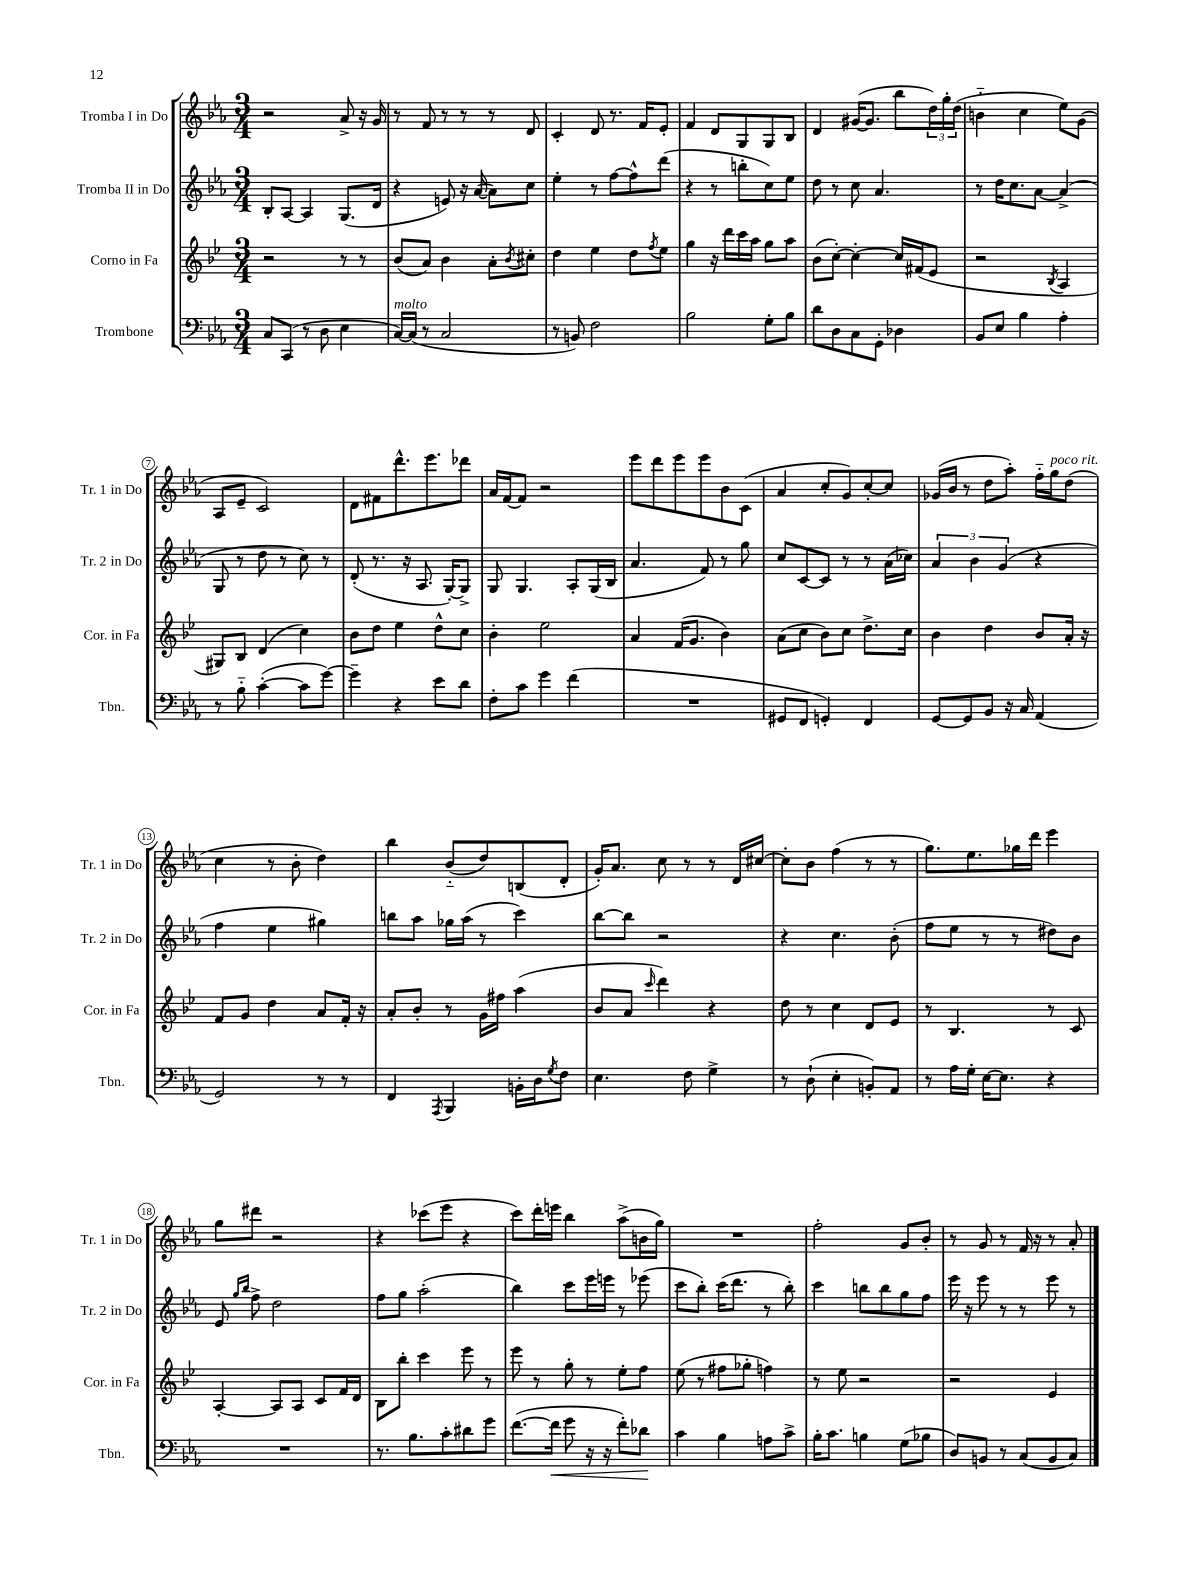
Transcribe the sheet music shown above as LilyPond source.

<<
\new StaffGroup <<
\new Staff = "s0" \with { instrumentName = "Tromba I in Do" shortInstrumentName = "Tr. 1 in Do" } {
    \clef treble \key ees \major \numericTimeSignature \time 3/4
    r2 aes'8-> r16 g'16 |
    r8 f'8 r8 r8 r8 d'8 |
    c'4-. d'8 r8. f'16 ees'8-. |
    f'4 d'8 g8 g8 bes8 |
    d'4 gis'16~( gis'8. bes''8 \tuplet 3/2 { d''16) g''16-. d''16( } |
    b'4-_ c''4 ees''8) g'8( |
    aes8 ees'8-- c'2) |
    d'8 fis'8 d'''8.-^ ees'''8. des'''8 |
    aes'16 f'16~ f'8 r2 |
    ees'''8 d'''8 ees'''8 ees'''8 bes'8 c'8( |
    aes'4 c''8-. g'8) c''8~-. c''8 |
    ges'16( bes'16 r8 d''8 aes''8-.) f''16-_ g''16^\markup { \italic "poco rit." } d''8( |
    c''4 r8 bes'8-. d''4) |
    bes''4 bes'8-_( d''8) b8( d'8-. |
    g'16-.) aes'8. c''8 r8 r8 d'16 cis''16~ |
    cis''8-. bes'8 f''4( r8 r8 |
    g''8.) ees''8. ges''16 d'''16 ees'''4 |
    g''8 dis'''8 r2 |
    r4 ces'''8( ees'''8 r4 |
    c'''8) d'''16-. e'''16 bes''4 aes''8->( b'16 g''16) |
    R2. |
    f''2-. g'8 bes'8-. |
    r8 g'8 r8 f'16 r16 r8 aes'8-. \bar "|." |
}
\new Staff = "s1" \with { instrumentName = "Tromba II in Do" shortInstrumentName = "Tr. 2 in Do" } {
    \clef treble \key ees \major \numericTimeSignature \time 3/4
    bes8-. aes8~ aes4 g8.( d'16 |
    r4 e'8) r16 aes'16~( aes'8) c''8 |
    ees''4-. r8 f''8~ f''8-^ d'''8( |
    r4 r8 b''8-. c''8) ees''8 |
    d''8 r8 c''8 aes'4. |
    r8 d''16 c''8. aes'8~ aes'4->( |
    g8 r8 d''8 r8 c''8) r8 |
    d'8-.( r8. r16 aes8. g16~-.) g8-> |
    g8 g4. aes8-. g16( bes16 |
    aes'4. f'8) r8 g''8 |
    c''8 c'8~ c'8 r8 r8 aes'16( ces''16) |
    \tuplet 3/2 { aes'4 bes'4 g'4( } r4 |
    f''4 ees''4 gis''4) |
    b''8 aes''8 ges''16 aes''16( r8 c'''4) |
    bes''8~ bes''8 r2 |
    r4 c''4. bes'8-.( |
    f''8 ees''8 r8 r8 dis''8) bes'8 |
    ees'8 \grace { g''16 bes''16 } f''8-> d''2 |
    f''8 g''8 aes''2-.( |
    bes''4) c'''8 ees'''16 e'''16 r8 ees'''8( |
    c'''8 bes''8-.) c'''16( d'''8. r8 bes''8-.) |
    c'''4 b''8 b''8 g''8 f''8 |
    ees'''16 r16 ees'''8 r8 r8 ees'''8 r8 \bar "|." |
}
\new Staff = "s2" \with { instrumentName = "Corno in Fa" shortInstrumentName = "Cor. in Fa" } {
    \clef treble \key bes \major \numericTimeSignature \time 3/4
    r2 r8 r8 |
    bes'8( a'8) bes'4 a'8-. \acciaccatura { bes'8 } cis''8-. |
    d''4 ees''4 d''8 \acciaccatura { f''8 } ees''8 |
    g''4 r16 d'''16 c'''16 a''16 g''8 a''8 |
    bes'8( c''8~-.) c''4~-. c''16 fis'16( ees'8 |
    r2 \acciaccatura { bes8 } a4 |
    gis8) bes8 d'4( c''4) |
    bes'8 d''8 ees''4 d''8-^ c''8 |
    bes'4-. ees''2 |
    a'4 f'16( g'8. bes'4) |
    a'8( c''8 bes'8) c''8 d''8.-> c''16 |
    bes'4 d''4 bes'8 a'16-. r16 |
    f'8 g'8 d''4 a'8 f'16-. r16 |
    a'8-. bes'8-. r8 g'16 fis''16 a''4( |
    bes'8 a'8 \grace { c'''16 } d'''4) r4 |
    d''8 r8 c''4 d'8 ees'8 |
    r8 bes4. r8 c'8 |
    a4~-. a8 a8 c'8 f'16 d'16 |
    bes8 bes''8-. c'''4 ees'''8 r8 |
    ees'''8 r8 g''8-. r8 ees''8-. f''8 |
    ees''8( r8 fis''8 ges''8-. f''4) |
    r8 ees''8 r2 |
    r2 ees'4 \bar "|." |
}
\new Staff = "s3" \with { instrumentName = "Trombone" shortInstrumentName = "Tbn." } {
    \clef bass \key ees \major \numericTimeSignature \time 3/4
    c8 c,8( r8 d8 ees4 |
    c16~^\markup { \italic "molto" }) c16( r8 c2 |
    r8 b,8) f2 |
    bes2 g8-. bes8 |
    d'8 d8 c8 g,8-. des4 |
    bes,8 ees8 bes4 aes4-. |
    r8 bes8-_ c'4~-.( c'8 g'8~) |
    g'4-- r4 ees'8 d'8 |
    f8-. c'8 g'4 f'4( |
    R2. |
    gis,8 f,8 g,4-.) f,4 |
    g,8~ g,8 bes,8 r16 c16 aes,4( |
    g,2) r8 r8 |
    f,4 \acciaccatura { aes,,8 } bes,,4 b,16-. d16 \acciaccatura { g8 } f8 |
    ees4. f8 g4-> |
    r8 d8-!( ees4-. b,8-.) aes,8 |
    r8 aes16 g16-. ees16~ ees8. r4 |
    R2. |
    r8. bes8. c'8-. dis'8 g'8 |
    f'8.~( f'16\< g'8 r16 r16 f'8-.) des'8\! |
    c'4 bes4 a8 c'8-> |
    bes16-. c'8. b4 g8( bes8 |
    d8) b,8 r8 c8( b,8 c8) \bar "|." |
}
>>
>>
\layout { \context { \Score \override BarNumber.stencil = #(make-stencil-circler 0.1 0.3 ly:text-interface::print) } }
